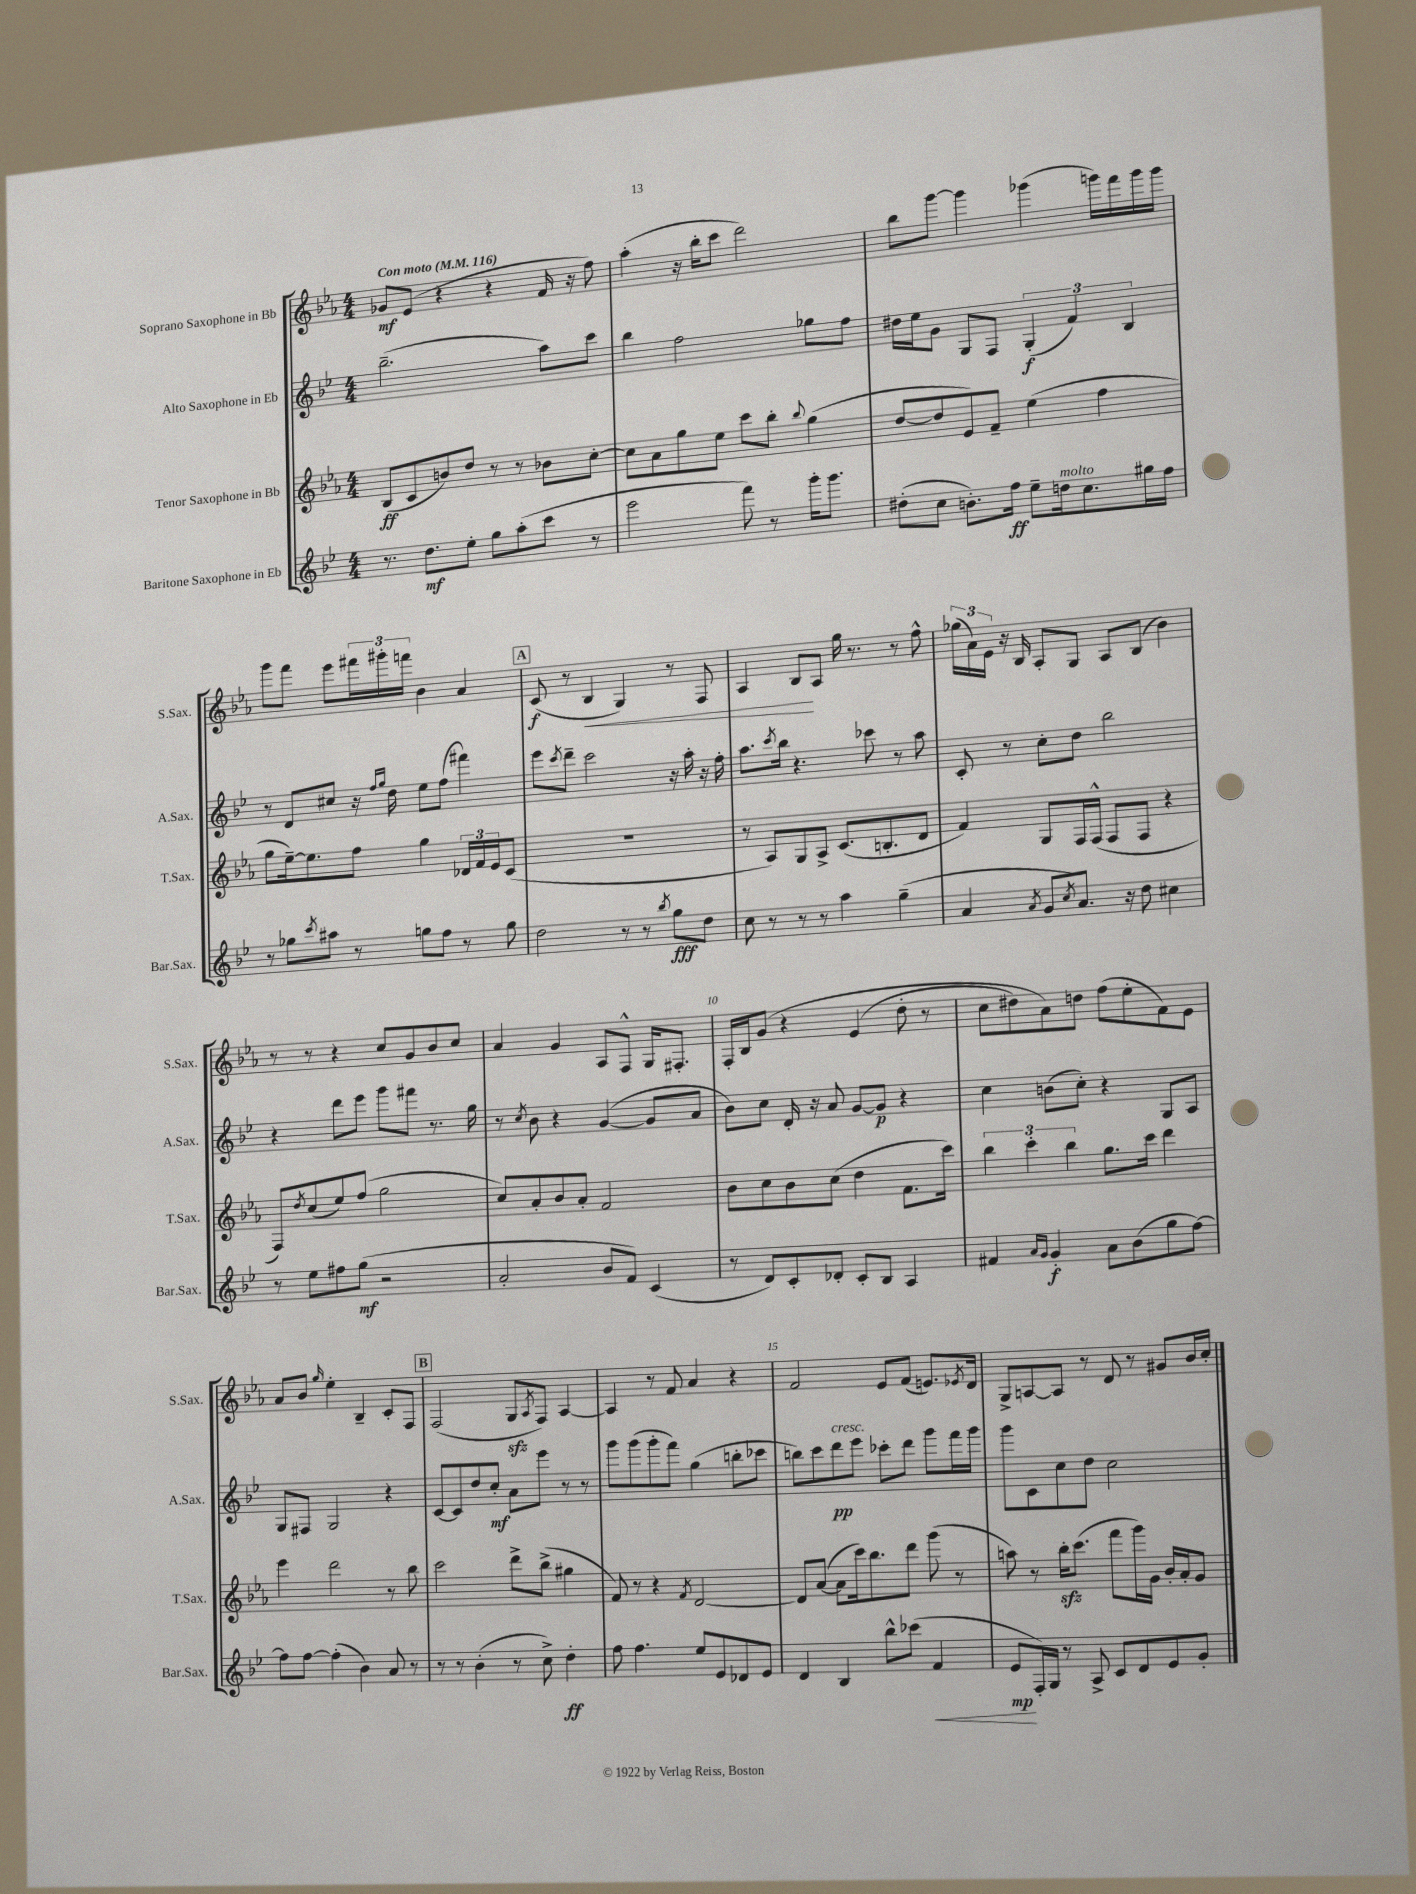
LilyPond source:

<<
\new StaffGroup <<
\new Staff = "s0" \with { instrumentName = "Soprano Saxophone in Bb" shortInstrumentName = "S.Sax." } {
    \clef treble \key ees \major \numericTimeSignature \time 4/4 \tempo "Con moto" 4 = 116
    ges'8\mf ees'8( r4 r4 f'16 r16 f''8) |
    aes''4-.( r16 bes''16-. c'''8 d'''2) |
    bes''8 g'''8~ g'''4 ges'''4( g'''16) f'''16 g'''16 g'''16 |
    g'''8 f'''8 ees'''8 \tuplet 3/2 { fis'''16 gis'''16-. f'''16 } bes'4 aes'4 |
    \mark \markup { \box "A" } c'8\f( r8 bes4\< g4) r8 f8 |
    aes4 bes8\! aes8 g''16 r8. r8 f''8-^ |
    \tuplet 3/2 { ges''16( aes'16) ees'16 } r16 bes16 aes8-. g8 aes8 bes8( bes'4) |
    r8 r8 r4 c''8 g'8 bes'8 c''8 |
    aes'4 g'4 aes8 f8-^ g16 fis8.-. |
    f16-. bes16 g'8\( r4 ees'4( d''8-. r8 |
    c''8 dis''8) aes'8\) d''8 f''8( ees''8-. f'8) ees'8 |
    aes'8 bes'8 \grace { g''16 } ees''4-. bes4-- c'8-. f8 |
    \mark \markup { \box "B" } f2( g8\sfz \acciaccatura { aes8 } f8) aes4~ |
    aes4 r8 f'8 aes'4 r4 |
    f'2 ees'8 f'8( e'8.) \acciaccatura { ees'8 } d'16 |
    g8-> a8~ a8 r8 d'8 r8 gis'8 bes'16 c''16-. \bar "|." |
}
\new Staff = "s1" \with { instrumentName = "Alto Saxophone in Eb" shortInstrumentName = "A.Sax." } {
    \clef treble \key bes \major \numericTimeSignature \time 4/4
    bes''2.--( a''8) c'''8 |
    bes''4 f''2 ges''8 f''8 |
    dis''16 ees''16 g'8 g8 f8 \tuplet 3/2 { g4-.\f( f'4) bes4 } |
    r8 d'8 cis''8 r16 \grace { f''16 g''16 } d''16 ees''8 f''8( fis'''4) |
    \mark \markup { \box "A" } ees'''8 \acciaccatura { c'''8 } d'''8-- c'''2 r16 a''16-. r16 f''16-. |
    a''8. \acciaccatura { c'''8 } bes''16 r4. ces'''8 r8 a''8 |
    c'8-. r8 c''8-. d''8 bes''2 |
    r4 d'''8 ees'''8 g'''8 fis'''8 r8. g''16 |
    r8 \acciaccatura { c''8 } bes'8 r4 g'4~( g'8 a'8 |
    bes'8) c''8 d'16-. r16 a'8 g'8~ g'8\p r4 |
    c''4 b'8( c''8-.) r4 g8 a8 |
    g8 fis8 g2 r4 |
    \mark \markup { \box "B" } c'8~ c'8 d''8 c''8-.\mf a'8 ees'''8 r8 r8 |
    g'''8 g'''8( g'''8-. f'''8) g''4( b''8-. ces'''8 |
    b''8) c'''8 d'''8\pp^\markup { \italic "cresc." } ees'''8 ces'''8-. d'''8 g'''8 f'''16 g'''16 |
    g'''8 c'8 c''8 d''8 c''2 \bar "|." |
}
\new Staff = "s2" \with { instrumentName = "Tenor Saxophone in Bb" shortInstrumentName = "T.Sax." } {
    \clef treble \key ees \major \numericTimeSignature \time 4/4
    bes8\ff( c'8 b'8) d''8 r8 r8 bes'8 c''8~-. |
    c''8 aes'8 g''8 ees''8 c'''8 bes''8-. \appoggiatura { bes''8 } g''4( |
    d''8~ d''8 ees'8) f'8-- ees''4( f''4 |
    g''8 ees''16~--) ees''8. f''8 g''4 \tuplet 3/2 { des'16 f'16 ees'16 } c'8( |
    \mark \markup { \box "A" } R1 |
    r8 aes8) g8 aes8-> c'8.( b8.-. d'8 |
    f'4) g8 f16 f16-^( f8 f8 r4 |
    f8) \acciaccatura { d''8 } c''8( ees''8) f''8( g''2 |
    c''8) aes'8-. bes'8 aes'8-. f'2 |
    bes'8 c''8 bes'8 c''8( d''4 f'8. c'''16) |
    \tuplet 3/2 { bes''4 c'''4-. bes''4 } g''8. c'''16 d'''4 |
    ees'''4 d'''2 r8 bes''8 |
    \mark \markup { \box "B" } c'''2 d'''8-> bes''8->( gis''4 |
    f'8) r8 r4 \acciaccatura { f'8 } d'2~ |
    d'8 aes'8~( aes'8 c'''16) bes''8. d'''8 g'''8( r8 |
    a''8) r8 bes''16-.\sfz c'''8.( f'''8 g'''16) g'16 bes'16-. aes'16-. g'8 \bar "|." |
}
\new Staff = "s3" \with { instrumentName = "Baritone Saxophone in Eb" shortInstrumentName = "Bar.Sax." } {
    \clef treble \key bes \major \numericTimeSignature \time 4/4
    r8. d''8.\mf ees''8-. g''8 a''8-.( c'''8 r8 |
    ees'''2 f'''8) r8 g'''16-. g'''8. |
    dis''8-.( c''8 b'8.-.) f''16\ff ees''8-- d''16^\markup { \italic "molto" } c''8. gis''16 f''16 |
    r8 ges''8 \acciaccatura { c'''8 } ais''8 r8 g''8 f''8 r8 g''8 |
    \mark \markup { \box "A" } d''2 r8 r8 \acciaccatura { bes''8 } g''8\fff d''8 |
    c''8 r8 r8 r8 a''4 g''4--( |
    a'4 \acciaccatura { a'8 } g'8 \acciaccatura { c''8 } a'8.) r16 d''8 cis''4 |
    r8 ees''8 fis''8 g''8\mf( r2 |
    a'2-. bes'8 f'8) c'4( |
    r8 d'8) c'8-. des'8-. c'8-. bes8 a4 |
    fis'4 \grace { a'16 g'16 } g'4-.\f a'8 bes'8( g''8 f''8~) |
    f''8 f''8~ f''4-.( bes'4) a'8 r8 |
    \mark \markup { \box "B" } r8 r8 bes'4-.( r8 c''8->) d''4-.\ff |
    f''8 f''4. ees''8 ees'8 des'8 ees'8 |
    d'4 bes4 bes''8-^ ces'''8( f'4\< |
    ees'8\mp\! f16-.) g16 r8 a8-> c'8 d'8 ees'8 g'8-. \bar "|." |
}
>>
>>
\layout { \context { \Score \override BarNumber.break-visibility = ##(#f #t #t) barNumberVisibility = #(every-nth-bar-number-visible 5) } }
